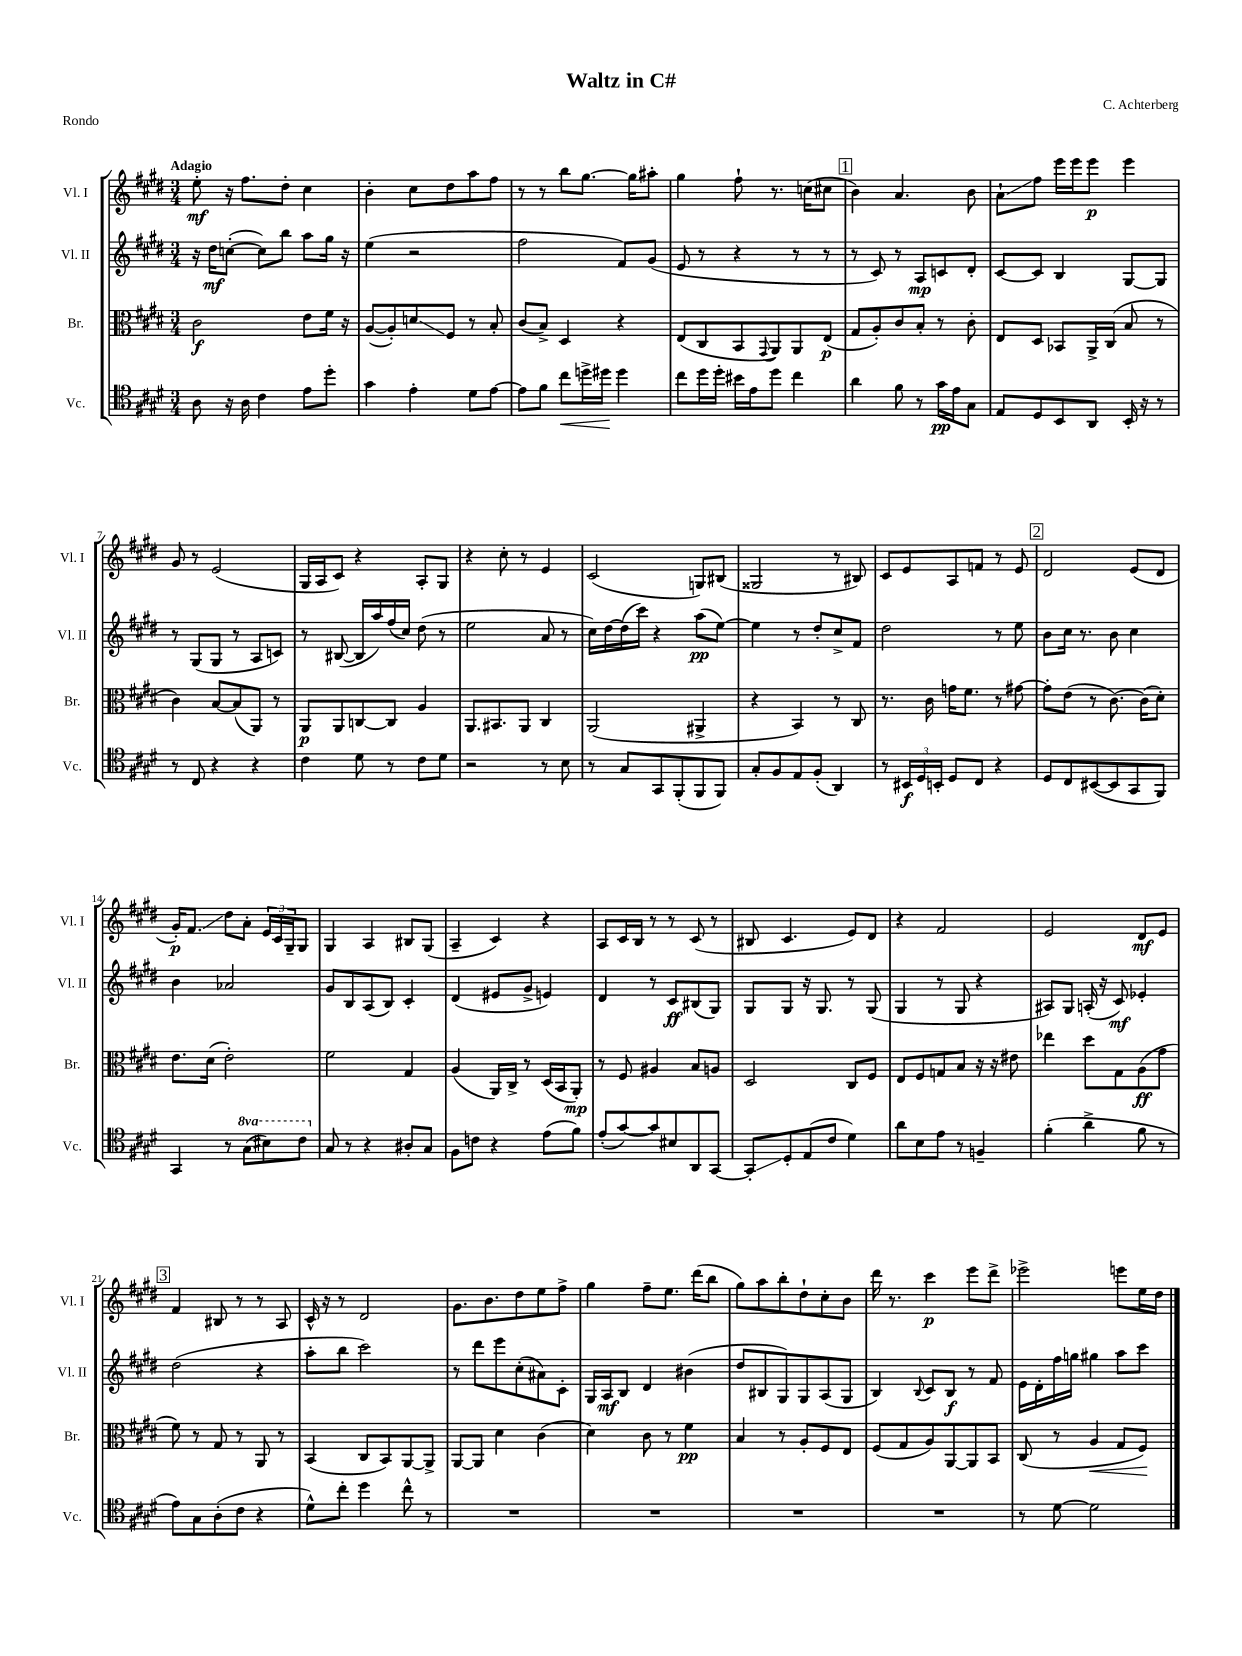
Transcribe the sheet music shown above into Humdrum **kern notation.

**kern	**kern	**kern	**kern
*staff4	*staff3	*staff2	*staff1
*clefC4	*clefC3	*clefG2	*clefG2
*k[f#c#g#d#]	*k[f#c#g#d#]	*k[f#c#g#d#]	*k[f#c#g#d#]
*M3/4	*M3/4	*M3/4	*M3/4
8A	2c#	16r	8ee'
.	.	16dd#	.
16r	.	([8cc'	16r
16A	.	.	8.ff#
4c#	.	8cc])	.
.	.	8bb	8dd#'
8e	8e	8aa	4cc#
8dd#'	16f#	16gg#	.
.	16r	16r	.
=	=	=	=
4g#	([8A	(4ee	4b'
.	8A'])	.	.
4e'	8d	2r	8cc#
.	8F#	.	8dd#
8d#	8r	.	8aa
[8e	8B'	.	8ff#
=	=	=	=
8e]	(8c#	2ff#	8r
8f#	8B^)	.	8r
8cc#	4D#	.	8bb
16dd^	.	.	[8.gg#
16dd#	.	.	.
4dd#	4r	8f#)	.
.	.	.	16gg#]
.	.	(8g#	8aa#'
=	=	=	=
8cc#	(8E	8e	4gg#
16dd#	8C#	8r	.
16dd#'	.	.	.
16b#	8BB	4r	8ff#`
16e	.	.	.
.	8qqGG#	.	.
8dd#	8AA)	.	8.r
4cc#	8AA	8r	.
.	.	.	(16cc
.	(8E	8r	8cc#
=	=	=	=
4a	8G#	8r	4b)
.	8A')	8c#)	.
8f#	8c#	8r	4.a
8r	8B'	8A	.
16g#	8r	8c	.
16e	.	.	.
8G#	8c#'	8d#'	8b
=	=	=	=
8E	8E	[8c#	8a`
8D#	8D#	8c#]	8ff#
8BB	8BB-	4B	16eee
.	.	.	16eee
8AA	16AA^	.	8eee
.	(16C#	.	.
16BB'	8B	[8G#	4eee
16r	.	.	.
8r	8r	8G#]	.
=	=	=	=
8r	4c#)	8r	8g#
8C#	.	(8G#	8r
4r	[8B	8G#	(2e
.	(8B]	8r	.
4r	8AA)	8A	.
.	8r	8c)	.
=	=	=	=
4c#	8AA	8r	16G#
.	.	.	16A
.	8AA	([8B#	8c#)
8d#	[8C	16B#]	4r
.	.	16aa)	.
8r	8C]	(16ff#	.
.	.	16cc#)	.
8c#	4A	(8dd#	8A'
8d#	.	8r	8G#
=	=	=	=
2r	8.AA	2ee	4r
.	8.BB#	.	.
.	.	.	8cc#'
.	8AA	.	8r
8r	4C#	8a	4e
8B	.	8r	.
=	=	=	=
8r	(2AA	16cc#)	(2c#
.	.	[16dd#	.
8G#	.	(16dd#]	.
.	.	16ccc#)	.
8GG#	.	4r	.
(8FF#'	.	.	.
8FF#	4AA#^	(8aa	8G)
8FF#)	.	[8ee)	(8B#
=	=	=	=
8G#'	4r	4ee]	2G##
8F#	.	.	.
8E	4BB)	8r	.
(8F#'	.	8dd#'	.
4AA)	8r	8cc#^	8r
.	8C#	8f#	8B#)
=	=	=	=
8r	8.r	2dd#	8c#
24BB#	.	.	8e
24D#	.	.	.
.	16c#	.	.
24BB'	.	.	.
8D#	16g	.	8A
.	8.f#	.	.
8C#	.	.	8f
4r	8r	8r	8r
.	[8g#	8ee	8e
=	=	=	=
8D#	8g#']	8b	2d#
8C#	(8e	16cc#	.
.	.	8.r	.
([8BB#	8r	.	.
8BB#]	[8.c#)	8b	.
8GG#	.	4cc#	(8e
.	(16c#]	.	.
8FF#)	8d#')	.	8d#
=	=	=	=
4GG#	8.e	4b	16g#')
.	.	.	8.f#
.	(16d#	.	.
8r	2e')	2a-	8dd#
(8g#	.	.	8a'
8b#)	.	.	24e
.	.	.	24c#
.	.	.	24G#~
8cc#	.	.	8G#
=	=	=	=
8G#	2f#	8g#	4G#
8r	.	8B	.
4r	.	(8A	4A
.	.	8B)	.
8A#'	4G#	4c#'	8B#
8G#	.	.	(8G#
=	=	=	=
8F#	(4A	(4d#	4A~
8c	.	.	.
4r	16AA)	8e#	4c#)
.	16C#^	.	.
.	8r	8g#^	.
(8e	(16D#	4e)	4r
.	16BB	.	.
8f#)	8AA')	.	.
=	=	=	=
(8e'	8r	4d#	8A
[8g#)	8F#	.	16c#
.	.	.	16B
8g#]	4A#	8r	8r
8B#	.	8c#	8r
8AA	8B	(8B#	(8c#
[8GG#	8A	8G#)	8r
=	=	=	=
8GG#']	2D#	8G#	8B#
8D#'	.	8G#	4.c#
(8E	.	16r	.
.	.	8.G#	.
8c#	.	.	.
4d#)	8C#	8r	8e)
.	8F#	(8G#	8d#
=	=	=	=
8a	8E	4G#	4r
8B	8F#	.	.
8e	8G	8r	2f#
8r	8B	8G#	.
4F~	16r	4r	.
.	16r	.	.
.	8e#	.	.
=	=	=	=
(4f#'	4ee-	8A#)	2e
.	.	8G#	.
4a^	8dd#	(16A'	.
.	.	16r	.
.	8G#	8c#)	.
8f#	(8A	4e-'	8d#
8r	8g#	.	8e
=	=	=	=
8e)	8f#)	(2dd#	4f#
8G#	8r	.	.
(8A'	8G#	.	8B#
8c#	8r	.	8r
4r	8AA	4r	8r
.	8r	.	8A
=	=	=	=
8d#^^)	(4BB	8aa'	16c#^^
.	.	.	16r
8cc#'	.	8bb	8r
4dd#	8C#	2ccc#)	2d#
.	8BB)	.	.
8cc#^^	[8AA	.	.
8r	8AA^]	.	.
=	=	=	=
2.r	[8AA	8r	8.g#
.	8AA]	8ddd#	.
.	.	.	8.b
.	4d#	8eee	.
.	.	(8cc#'	8dd#
.	(4c#	8a#)	8ee
.	.	8c#'	8ff#^
=	=	=	=
2.r	4d#)	16G#	4gg#
.	.	16A	.
.	.	8B	.
.	8c#	4d#	8ff#~
.	8r	.	8.ee
.	4f#	(4b#	.
.	.	.	(16ddd#
.	.	.	8bb
=	=	=	=
2.r	4B	8dd#	8gg#)
.	.	8B#	8aa
.	8r	8G#)	8bb'
.	8A'	8G#	8dd#`
.	8F#	(8A	8cc#'
.	8E	8G#	8b
=	=	=	=
2.r	(8F#	4B)	16ddd#
.	.	.	8.r
.	8G#	.	.
.	.	8qqB	.
.	8A)	8c#	4ccc#
.	[8AA	8B	.
.	8AA]	8r	8eee
.	8BB	8f#	8ddd#^
=	=	=	=
8r	(8C#	16e	2eee-^
.	.	16d#'	.
[8d#	8r	16ff#	.
.	.	16gg	.
2d#]	4A	4gg#	.
.	8G#	8aa	8eee
.	8F#)	8ccc#	16ee
.	.	.	16dd#
==	==	==	==
*-	*-	*-	*-
